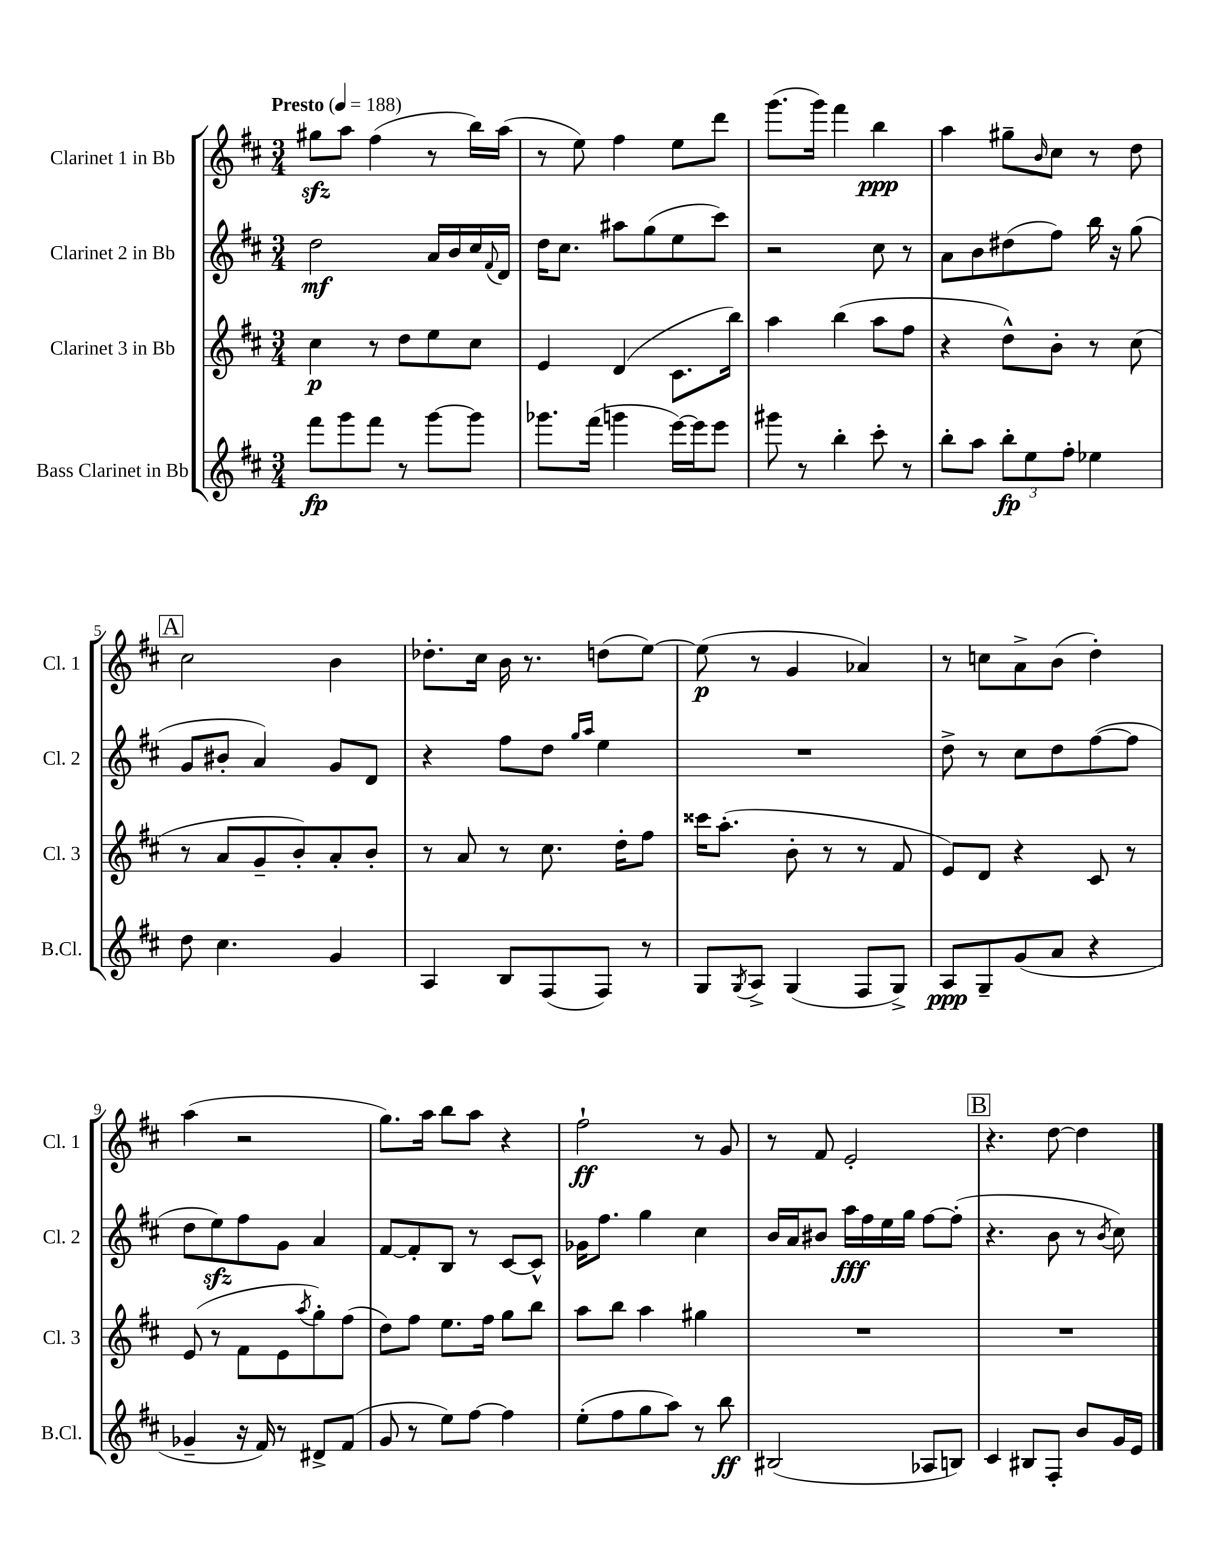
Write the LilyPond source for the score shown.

<<
\new StaffGroup <<
\new Staff = "s0" \with { instrumentName = "Clarinet 1 in Bb" shortInstrumentName = "Cl. 1" } {
    \clef treble \key d \major \numericTimeSignature \time 3/4 \tempo "Presto" 4 = 188
    gis''8\sfz a''8 fis''4( r8 b''16) a''16( |
    r8 e''8) fis''4 e''8 d'''8 |
    g'''8.( g'''16) fis'''4 b''4\ppp |
    a''4 gis''8-- \grace { b'16 } cis''8 r8 d''8 |
    \mark \markup { \box "A" } cis''2 b'4 |
    des''8.-. cis''16 b'16 r8. d''8( e''8~) |
    e''8\p( r8 g'4 aes'4) |
    r8 c''8 a'8-> b'8( d''4-.) |
    a''4( r2 |
    g''8.) a''16 b''8 a''8 r4 |
    fis''2-!\ff r8 g'8 |
    r8 fis'8 e'2-. |
    \mark \markup { \box "B" } r4. d''8~ d''4 \bar "|." |
}
\new Staff = "s1" \with { instrumentName = "Clarinet 2 in Bb" shortInstrumentName = "Cl. 2" } {
    \clef treble \key d \major \numericTimeSignature \time 3/4
    d''2\mf a'16 b'16 cis''16 \appoggiatura { fis'8 } d'16 |
    d''16 cis''8. ais''8 g''8( e''8 cis'''8) |
    r2 cis''8 r8 |
    a'8 b'8 dis''8( fis''8) b''16 r16 g''8( |
    \mark \markup { \box "A" } g'8 bis'8-. a'4) g'8 d'8 |
    r4 fis''8 d''8 \grace { g''16 a''16 } e''4 |
    R2. |
    d''8-> r8 cis''8 d''8 fis''8~( fis''8 |
    d''8 e''8\sfz) fis''8 g'8 a'4 |
    fis'8~ fis'8-. b8 r8 cis'8~ cis'8-^ |
    ges'16 fis''8. g''4 cis''4 |
    b'16 a'16 bis'8 a''16\fff fis''16 e''16 g''16 fis''8~ fis''8-.( |
    \mark \markup { \box "B" } r4. b'8 r8 \acciaccatura { b'8 } cis''8) \bar "|." |
}
\new Staff = "s2" \with { instrumentName = "Clarinet 3 in Bb" shortInstrumentName = "Cl. 3" } {
    \clef treble \key d \major \numericTimeSignature \time 3/4
    cis''4\p r8 d''8 e''8 cis''8 |
    e'4 d'4( cis'8. b''16) |
    a''4 b''4( a''8 fis''8 |
    r4 d''8-^) b'8-. r8 cis''8( |
    \mark \markup { \box "A" } r8 a'8 g'8-- b'8-.) a'8-. b'8-. |
    r8 a'8 r8 cis''8. d''16-. fis''8 |
    cisis'''16 a''8.-.( b'8-. r8 r8 fis'8 |
    e'8) d'8 r4 cis'8 r8 |
    e'8( r8 fis'8 e'8 \acciaccatura { a''8 } g''8-.) fis''8( |
    d''8) fis''8 e''8. fis''16 g''8 b''8 |
    a''8 b''8 a''4 gis''4 |
    R2. |
    \mark \markup { \box "B" } R2. \bar "|." |
}
\new Staff = "s3" \with { instrumentName = "Bass Clarinet in Bb" shortInstrumentName = "B.Cl." } {
    \clef treble \key d \major \numericTimeSignature \time 3/4
    fis'''8\fp g'''8 fis'''8 r8 g'''8~ g'''8 |
    ges'''8. fis'''16( g'''4 e'''16~) e'''16 e'''8 |
    gis'''8 r8 b''4-. cis'''8-. r8 |
    b''8-. a''8 \tuplet 3/2 { b''8-.\fp e''8 fis''8-. } ees''4 |
    \mark \markup { \box "A" } d''8 cis''4. g'4 |
    a4 b8 fis8( fis8) r8 |
    g8 \acciaccatura { g8 } a8-> g4( fis8 g8->) |
    a8\ppp g8-- g'8( a'8 r4 |
    ges'4-- r16 fis'16) r8 dis'8-> fis'8( |
    g'8 r8 e''8) fis''8~ fis''4 |
    e''8-.( fis''8 g''8 a''8) r8 b''8\ff |
    bis2( aes8 b8) |
    \mark \markup { \box "B" } cis'4 bis8 fis8-. b'8 g'16 e'16 \bar "|." |
}
>>
>>
